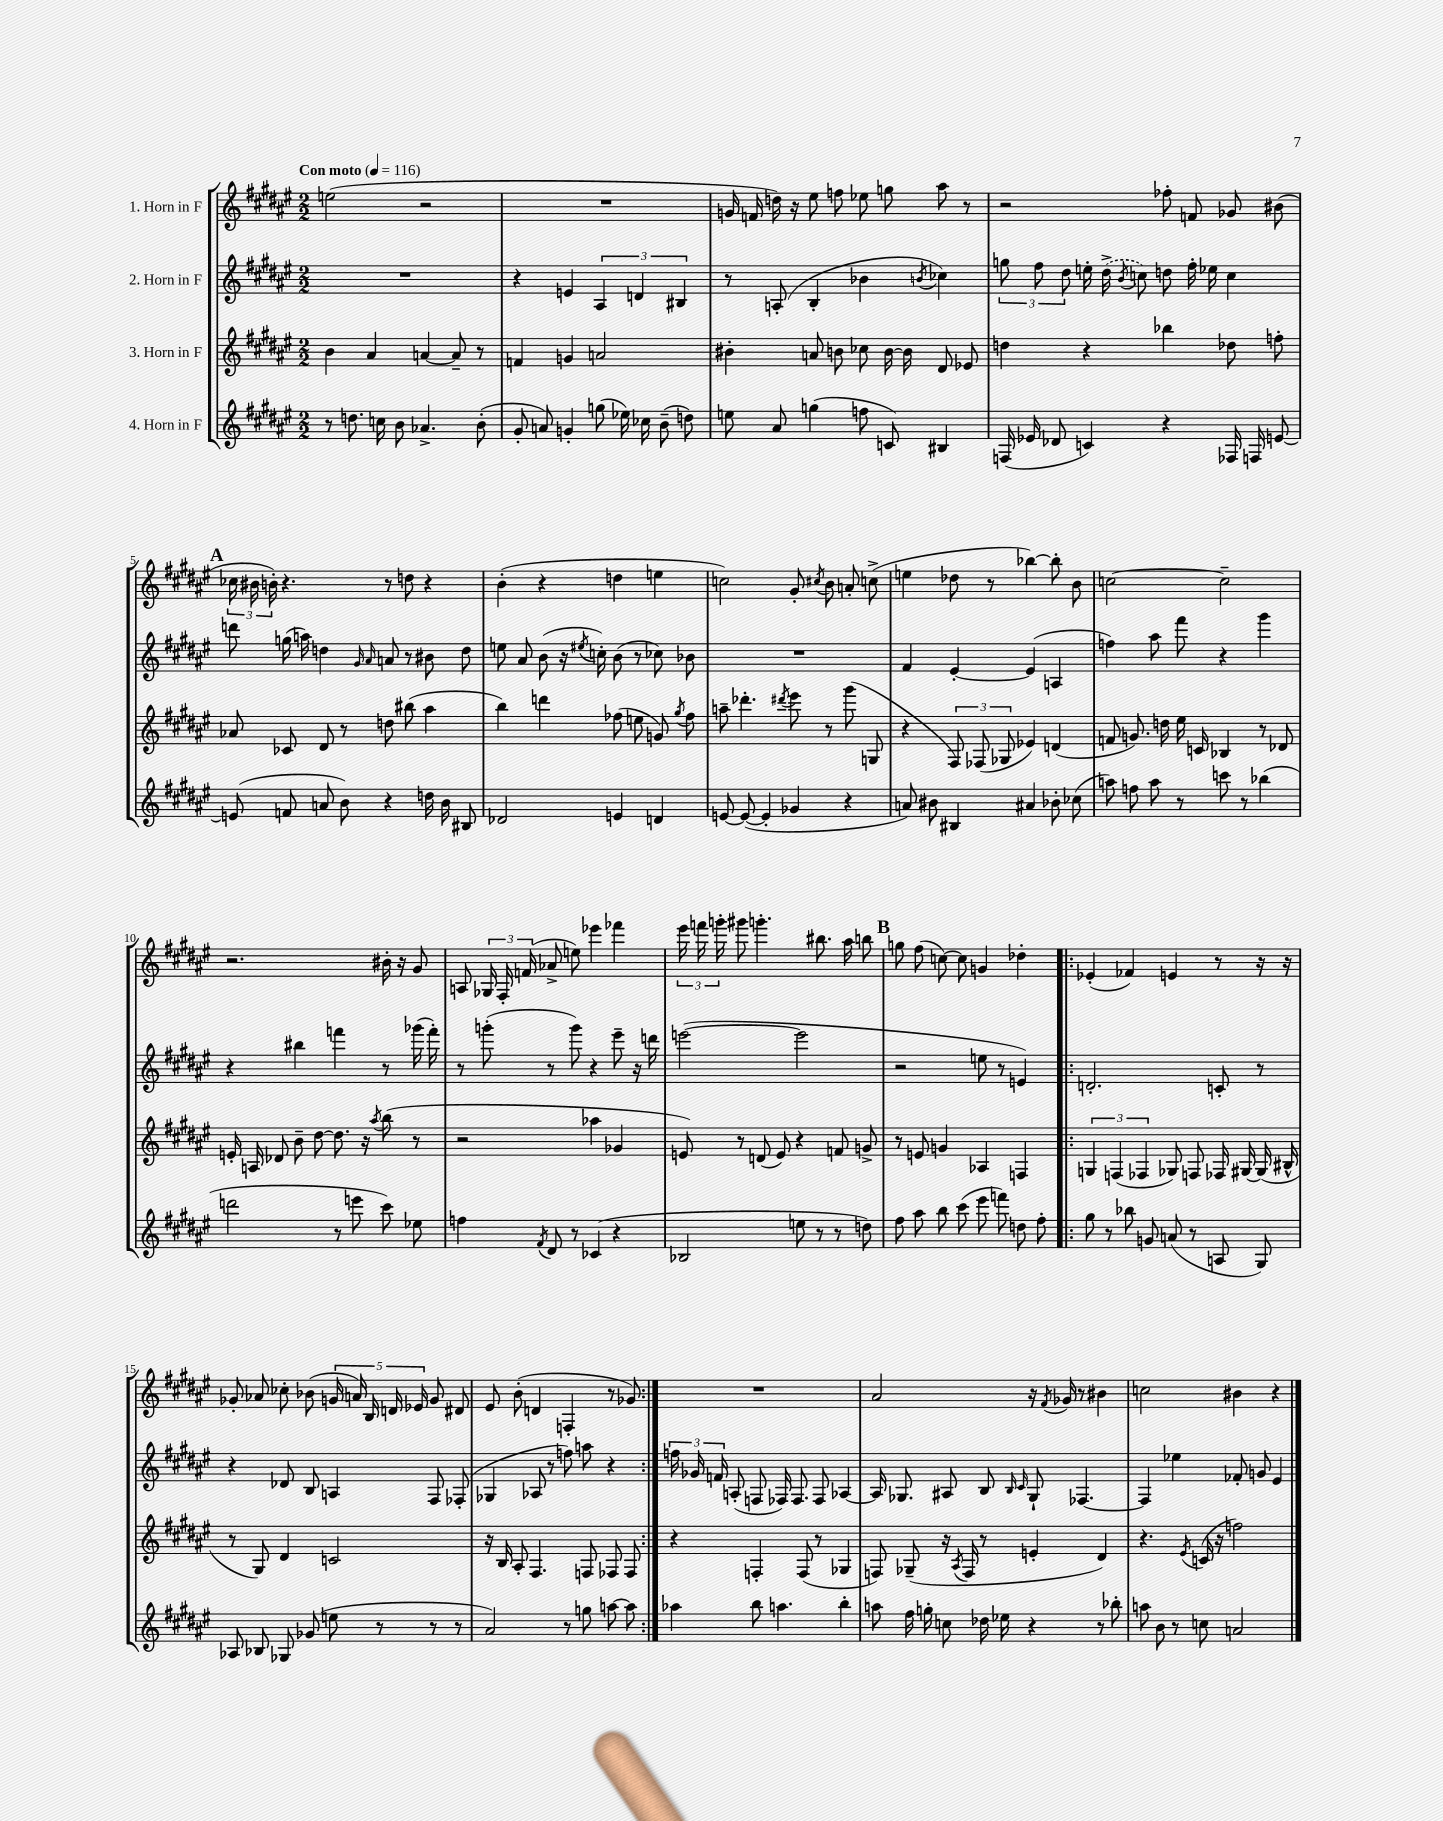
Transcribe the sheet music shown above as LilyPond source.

<<
\new StaffGroup <<
\new Staff = "s0" \with { instrumentName = "1. Horn in F" } {
    \clef treble \key fis \major \numericTimeSignature \time 2/2 \tempo "Con moto" 4 = 116
    \autoBeamOff e''2( r2 |
    R1 |
    g'16 f'16 d''16) r16 eis''8 f''8 ees''8 g''8 ais''8 r8 |
    r2 fes''8-. f'8 ges'8 bis'8( |
    \mark \markup { \bold "A" } \tuplet 3/2 { ces''16 bis'16 b'16-.) } r4. r8 d''8 r4 |
    b'4-.( r4 d''4 e''4 |
    c''2) gis'8-. \acciaccatura { cis''8 } b'8 a'8-. c''8->( |
    e''4 des''8 r8 bes''4~) bes''8-. b'8 |
    c''2~ c''2-- |
    r2. bis'16-. r16 gis'8 |
    a8 \tuplet 3/2 { ges16 fis16-. f'16( } aes'8-> e''8) ees'''4 fes'''4 |
    \tuplet 3/2 { eis'''16 f'''16 g'''16-. } gis'''8 g'''4.-. bis''8. ais''16 b''8 |
    \mark \markup { \bold "B" } g''8 fis''8( c''8~) c''8 g'4 des''4-. |
    \repeat volta 2 { ees'4-.( fes'4) e'4 r8 r16 r16 |
    ges'8-. aes'8 ces''8-. bes'8( \tuplet 5/4 { g'16 a'16) b16 d'16 ees'16 } g'8 dis'8 |
    eis'8 b'8-.( d'4 f4-. r8 ges'8) | }
    R1 |
    ais'2 r16 \acciaccatura { fis'8 } ges'16 r8 bis'4 |
    c''2 bis'4 r4 \bar "|." |
}
\new Staff = "s1" \with { instrumentName = "2. Horn in F" } {
    \clef treble \key fis \major \numericTimeSignature \time 2/2
    \autoBeamOff R1 |
    r4 e'4 \tuplet 3/2 { ais4 d'4 bis4 } |
    r8 a8-.( b4-. bes'4 \acciaccatura { b'8 } ces''4) |
    \tuplet 3/2 { g''8 fis''8 dis''8 } e''16-. \once \slurDashed dis''16->( \acciaccatura { b'8 } c''8) d''8 fis''16-. ees''16 c''4 |
    \mark \markup { \bold "A" } d'''8 g''16( a''16) d''4 \grace { gis'16 ais'16 } a'8 r8 bis'8 d''8 |
    e''8 ais'8 b'8( r16 \acciaccatura { eis''8 } c''16-.) b'8( r8 ces''8) bes'8 |
    R1 |
    fis'4 eis'4~-. eis'4( a4 |
    f''4) ais''8 fis'''8 r4 gis'''4 |
    r4 bis''4 f'''4 r8 ges'''16( f'''16-.) |
    r8 g'''8-.( r8 g'''8) r4 eis'''8-- r16 d'''16 |
    e'''2~( e'''2 |
    \mark \markup { \bold "B" } r2 e''8 r8 e'4) |
    \repeat volta 2 { d'2.-. c'8-. r8 |
    r4 des'8 b8 a4 fis8 fes8-.( |
    ges4 aes8 r8 f''8) a''8 r4 | }
    \tuplet 3/2 { f''16 ges'16 f'16 } a8-.( f8 fes16) fes8. fes8 aes4~ |
    aes16 ges8. ais8 b8 \grace { b16 cis'16 } ges8-! fes4.~ |
    fes4 ees''4 fes'8-. g'8 eis'4 \bar "|." |
}
\new Staff = "s2" \with { instrumentName = "3. Horn in F" } {
    \clef treble \key fis \major \numericTimeSignature \time 2/2
    \autoBeamOff b'4 ais'4 a'4~ a'8-- r8 |
    f'4 g'4 a'2 |
    bis'4-. a'8 b'8 ces''8 b'16~ b'16 dis'8 ees'8 |
    d''4 r4 bes''4 des''8 f''8-. |
    \mark \markup { \bold "A" } aes'8 ces'8 dis'8 r8 d''8 bis''8( ais''4 |
    b''4) d'''4 fes''8( e''8 g'8) \acciaccatura { gis''8 } fes''8 |
    a''8-- des'''4.-. \acciaccatura { dis'''8 } eis'''8 r8 gis'''8( g8 |
    r4 \tuplet 3/2 { fis8) fes8( ges8 } ees'4) d'4( |
    f'8 g'8.) d''16 eis''16 c'16 bes4 r8 des'8 |
    e'16-. a16 des'8 b'8-- dis''8~ dis''8. r16 \acciaccatura { ais''8 } b''8( r8 |
    r2 aes''4 ges'4 |
    e'8) r8 d'8( e'8) r4 f'8 g'8-> |
    \mark \markup { \bold "B" } r8 e'8 g'4 aes4 f4 |
    \repeat volta 2 { \tuplet 3/2 { g4 f4( fes4 } ges8) f8 fes16 gis16~ gis16( bis16-^ |
    r8 gis8) dis'4 c'2 |
    r16 b16 ais8-. fis4. f8 fes8 fes8 | }
    r4 f4-. f8( r8 ges4 |
    f8) ges8--( r16 \acciaccatura { ais8 } f16 r8 e'4-. dis'4) |
    r4. \acciaccatura { eis'8 } c'16( r16 f''2) \bar "|." |
}
\new Staff = "s3" \with { instrumentName = "4. Horn in F" } {
    \clef treble \key fis \major \numericTimeSignature \time 2/2
    \autoBeamOff r8 d''8. c''16 b'8 aes'4.-> b'8-.( |
    gis'8-. a'8) g'4-. g''8( ees''16) ces''16 b'8--( d''8) |
    e''8 ais'8 g''4( f''8 c'8) bis4 |
    f16( ees'16 des'8 c'4) r4 fes16 f16 e'8~ |
    \mark \markup { \bold "A" } e'8( f'8 a'8 b'8) r4 d''16 b'16 bis8 |
    des'2 e'4 d'4 |
    e'8~ e'8~( e'4-. ges'4 r4 |
    a'8) bis'8 bis4 ais'4 bes'8-. ces''8( |
    a''8) f''8 a''8 r8 c'''8 r8 bes''4( |
    d'''2 r8 e'''8 cis'''8) ees''8 |
    f''4 \acciaccatura { fis'8 } dis'8 r8 ces'4( r4 |
    bes2 e''8 r8 r8 d''8) |
    \mark \markup { \bold "B" } fis''8 ais''8 b''8 cis'''8( eis'''8 f'''8) d''8 fis''8-. |
    \repeat volta 2 { gis''8 r8 bes''8 g'8 a'8( r8 a8 gis8) |
    aes8 bes8 ges8 ges'8( e''8 r8 r8 r8 |
    ais'2) r8 g''8 a''8~ a''8 | }
    aes''4 b''8 a''4. b''4-. |
    a''8 fis''16 g''16-. c''8 des''16 ees''16 r4 r8 bes''8-. |
    a''8 b'8 r8 c''8 a'2 \bar "|." |
}
>>
>>
